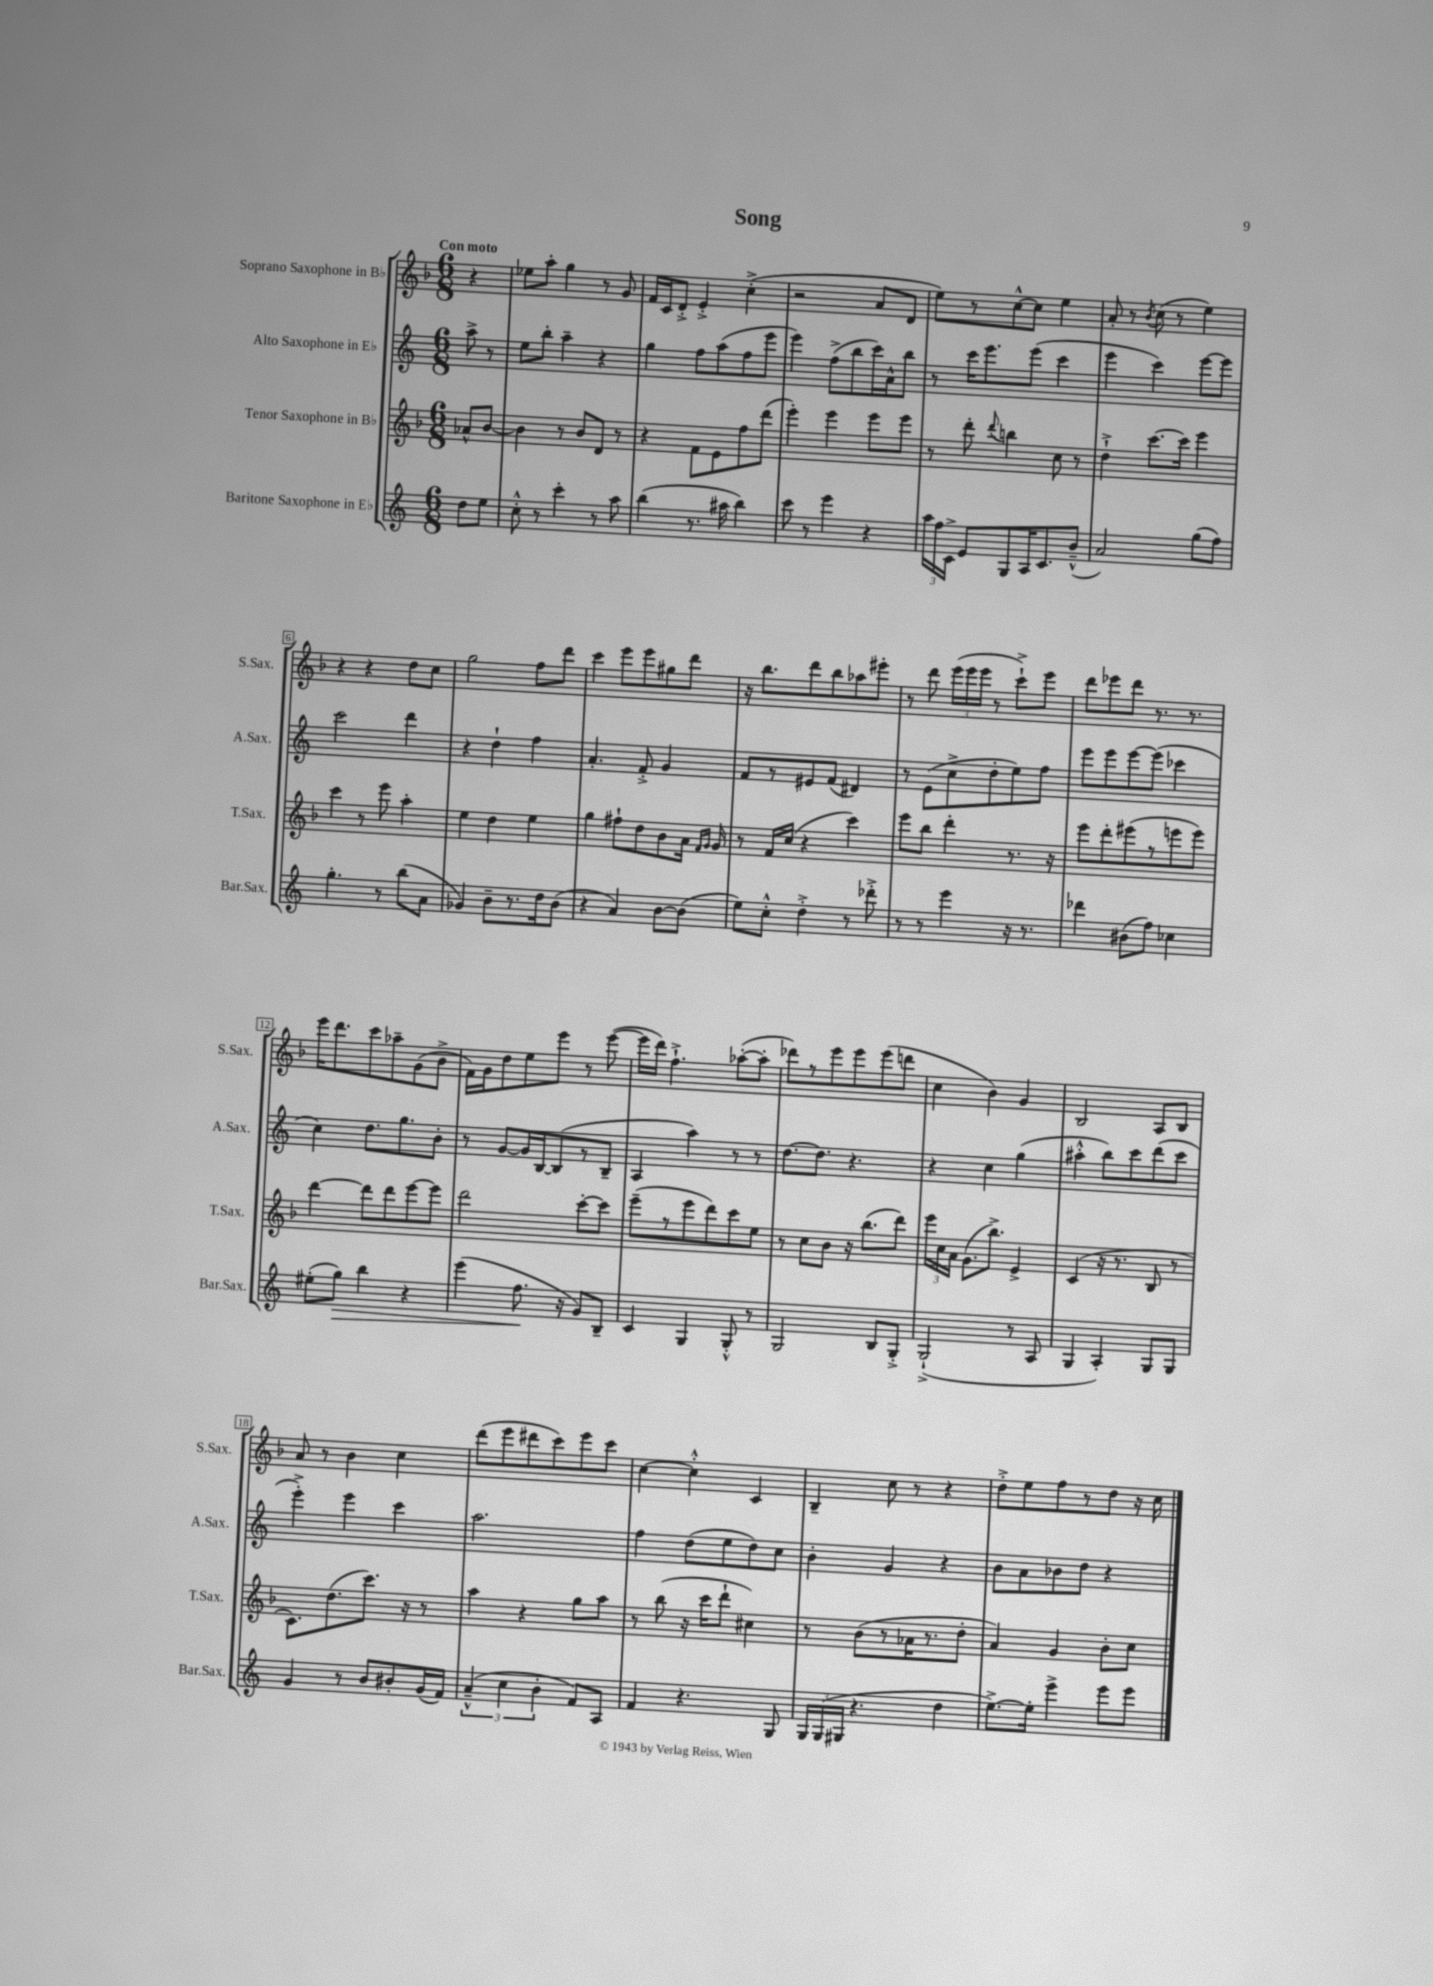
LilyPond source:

\header { title = "Song" }
<<
\new StaffGroup <<
\new Staff = "s0" \with { instrumentName = "Soprano Saxophone in Bb" shortInstrumentName = "S.Sax." } {
    \clef treble \key f \major \numericTimeSignature \time 6/8 \partial 4 \tempo "Con moto"
    \autoBeamOff r4 |
    ees''8[ a''8]-. g''4 r8 g'8 |
    f'16[ c'16 d'8]-.-> e'4-.-> c''4-.->( |
    r2 a'8[ d'8] |
    e''8[) r8 c''8~-^ c''8] e''4 |
    a'8-. r8 \acciaccatura { bes'8 } c''8( r8 e''4) |
    r4 r4 d''8[ c''8] |
    g''2 f''8[ d'''8] |
    c'''4 e'''8[ e'''8 gis''8 d'''8] |
    r16 bes''8.[ d'''8 bes''8 aes''8 eis'''8]-. |
    r8 d'''8 \tuplet 3/2 { e'''16[( e'''16 e'''16] } r8 c'''8[-!->) e'''8] |
    d'''8[ ees'''8 d'''8] r8. r8. |
    e'''16[ d'''8. c'''8 aes''8-- g'8( bes'8]-> |
    f'16[) g'16 d''8 e''8 e'''8] r8 e'''8~( |
    e'''16[ d'''16]) f''4.-!-> aes''8[~-.( aes''8]-. |
    des'''8[) r8 e'''8 e'''8 e'''8( d'''8] |
    c''4 bes'4) g'4 |
    bes2 a8[ bes8] |
    a'8 r8 bes'4 c''4 |
    d'''8[( e'''8 dis'''8 c'''8) e'''8 c'''8] |
    c''4~ c''4-.-^ c'4 |
    bes4-- c''8 r8 r4 |
    d''8[-.-> e''8 f''8 r8 d''8] r16 c''16 \bar "|." |
}
\new Staff = "s1" \with { instrumentName = "Alto Saxophone in Eb" shortInstrumentName = "A.Sax." } {
    \clef treble \key c \major \numericTimeSignature \time 6/8 \partial 4
    \autoBeamOff a''8-> r8 |
    e''8[ b''8]-. a''4-- r4 |
    g''4 f''8[ a''8( f''8 e'''8] |
    e'''4) f''8[->( b''8 c'''16) a'16-^ b''8] |
    r8 c'''16[ e'''8. e'''8]( c'''4 |
    e'''4 c'''4) e'''8[~ e'''8] |
    c'''2 d'''4 |
    r4 d''4-! f''4 |
    a'4.-. f'8-.-> g'4 |
    f'8[ r8 eis'8 f'8]( dis'4) |
    r8 e'8[( c''8-> d''8-. e''8) f''8] |
    e'''8[ e'''8 e'''8~ e'''8]( ces'''4 |
    c''4) d''8.[ g''8. b'8]-. |
    r8 g'8[~ g'16 b16~ b8( r8 b8]-- |
    a4 a''4) r8 r8 |
    d''8.[~ d''8.] r4. |
    r4 c''4 g''4( |
    ais''4-.-^ b''8[) c'''8 d'''8( c'''8] |
    e'''4-.->) e'''4 c'''4 |
    a''2. |
    f''4 d''8[( e''8 d''8) c''8] |
    b'4-. g'4 r4 |
    b'8[ a'8 bes'8 d''8] r4 \bar "|." |
}
\new Staff = "s2" \with { instrumentName = "Tenor Saxophone in Bb" shortInstrumentName = "T.Sax." } {
    \clef treble \key f \major \numericTimeSignature \time 6/8 \partial 4
    \autoBeamOff aes'8[-^ bes'8]~ |
    bes'4 r8 bes'8[ d'8] r8 |
    r4 f'8[ e'8 f''8 d'''8]( |
    e'''4-.) e'''4 e'''8[ e'''8] |
    r8 d'''8-. \appoggiatura { d'''8 } b''4 c''8 r8 |
    d''4-!-> c'''8.[~ c'''16] e'''4 |
    c'''4 r8 e'''8 a''4-. |
    e''4 d''4 e''4 |
    g''4 fis''8[-! d''8 bes'8 a'16] \grace { f'16[ g'16] } g'16 |
    r8 f'16[ c''16]( r4 c'''4) |
    e'''8[ bes''8] d'''4-. r8. r16 |
    e'''8[ d'''8-. eis'''8( r8 e'''8 e'''8]) |
    d'''4~ d'''8[ d'''8 e'''8~ e'''8] |
    d'''2 c'''8[~-. c'''8] |
    e'''8[--( r8 e'''8 d'''8) c'''8 e''8] |
    r8 c''8[ bes'8] r16 bes''8.[( d'''8]) |
    \tuplet 3/2 { e'''16[ c''16 a'16] } g'8.[( bes''8.]->) e'4-> |
    c'4( r16 r8. bes8 r8 |
    c'8.[) d''8.( c'''8.]) r16 r8 |
    a''4 r4 g''8[ a''8] |
    r8 bes''8( r16 c'''16[ d'''8]-! cis''4) |
    r8 bes'8[( r8 aes'16 r8. d''8]-. |
    a'4) g'4 bes'8[-. c''8] \bar "|." |
}
\new Staff = "s3" \with { instrumentName = "Baritone Saxophone in Eb" shortInstrumentName = "Bar.Sax." } {
    \clef treble \key c \major \numericTimeSignature \time 6/8 \partial 4
    \autoBeamOff d''8[ e''8] |
    c''8-.-^ r8 c'''4-. r8 a''8 |
    b''4( r8. ais''16 b''4) |
    c'''8 r8 e'''4 r4 |
    \tuplet 3/2 { a''16[ f''16 c'16]-> } e'8[ g8 a16 c'8. b'8]---^( |
    a'2) g''8[( f''8]) |
    g''4.-. r8 b''8[( a'8] |
    ges'4) b'8[-- r8. d''16 b'8]( |
    r4 a'4) b'8[~ b'8]( |
    e''8[) c''8]-.-^ d''4-.-> r8 des'''8-.-> |
    r8 r8 e'''4 r16 r8. |
    des'''4 bis'8[( f''8]) ces''4 |
    eis''8[-.( g''8]\>) b''4 r4 |
    e'''4( f''8.\! r16 g'8[) b8]-- |
    c'4 g4 g8-.-^ r8 |
    g2 b8[ g8]-.-> |
    g2-!->( r8 a8 |
    g4 a4-.) g8[ g8] |
    g'4 r8 b'8[ bis'8-. g'16( f'16]) |
    \tuplet 3/2 { a'4---^( c''4 b'4-. } f'8[) a8] |
    f'4 r4. g8 |
    \tuplet 3/2 { g16[ g16( gis16] } r4. d''4 |
    e''8.[~->) e''16]-. e'''4-> e'''8[ e'''8] \bar "|." |
}
>>
>>
\layout { \context { \Score \override BarNumber.stencil = #(make-stencil-boxer 0.1 0.3 ly:text-interface::print) } }
